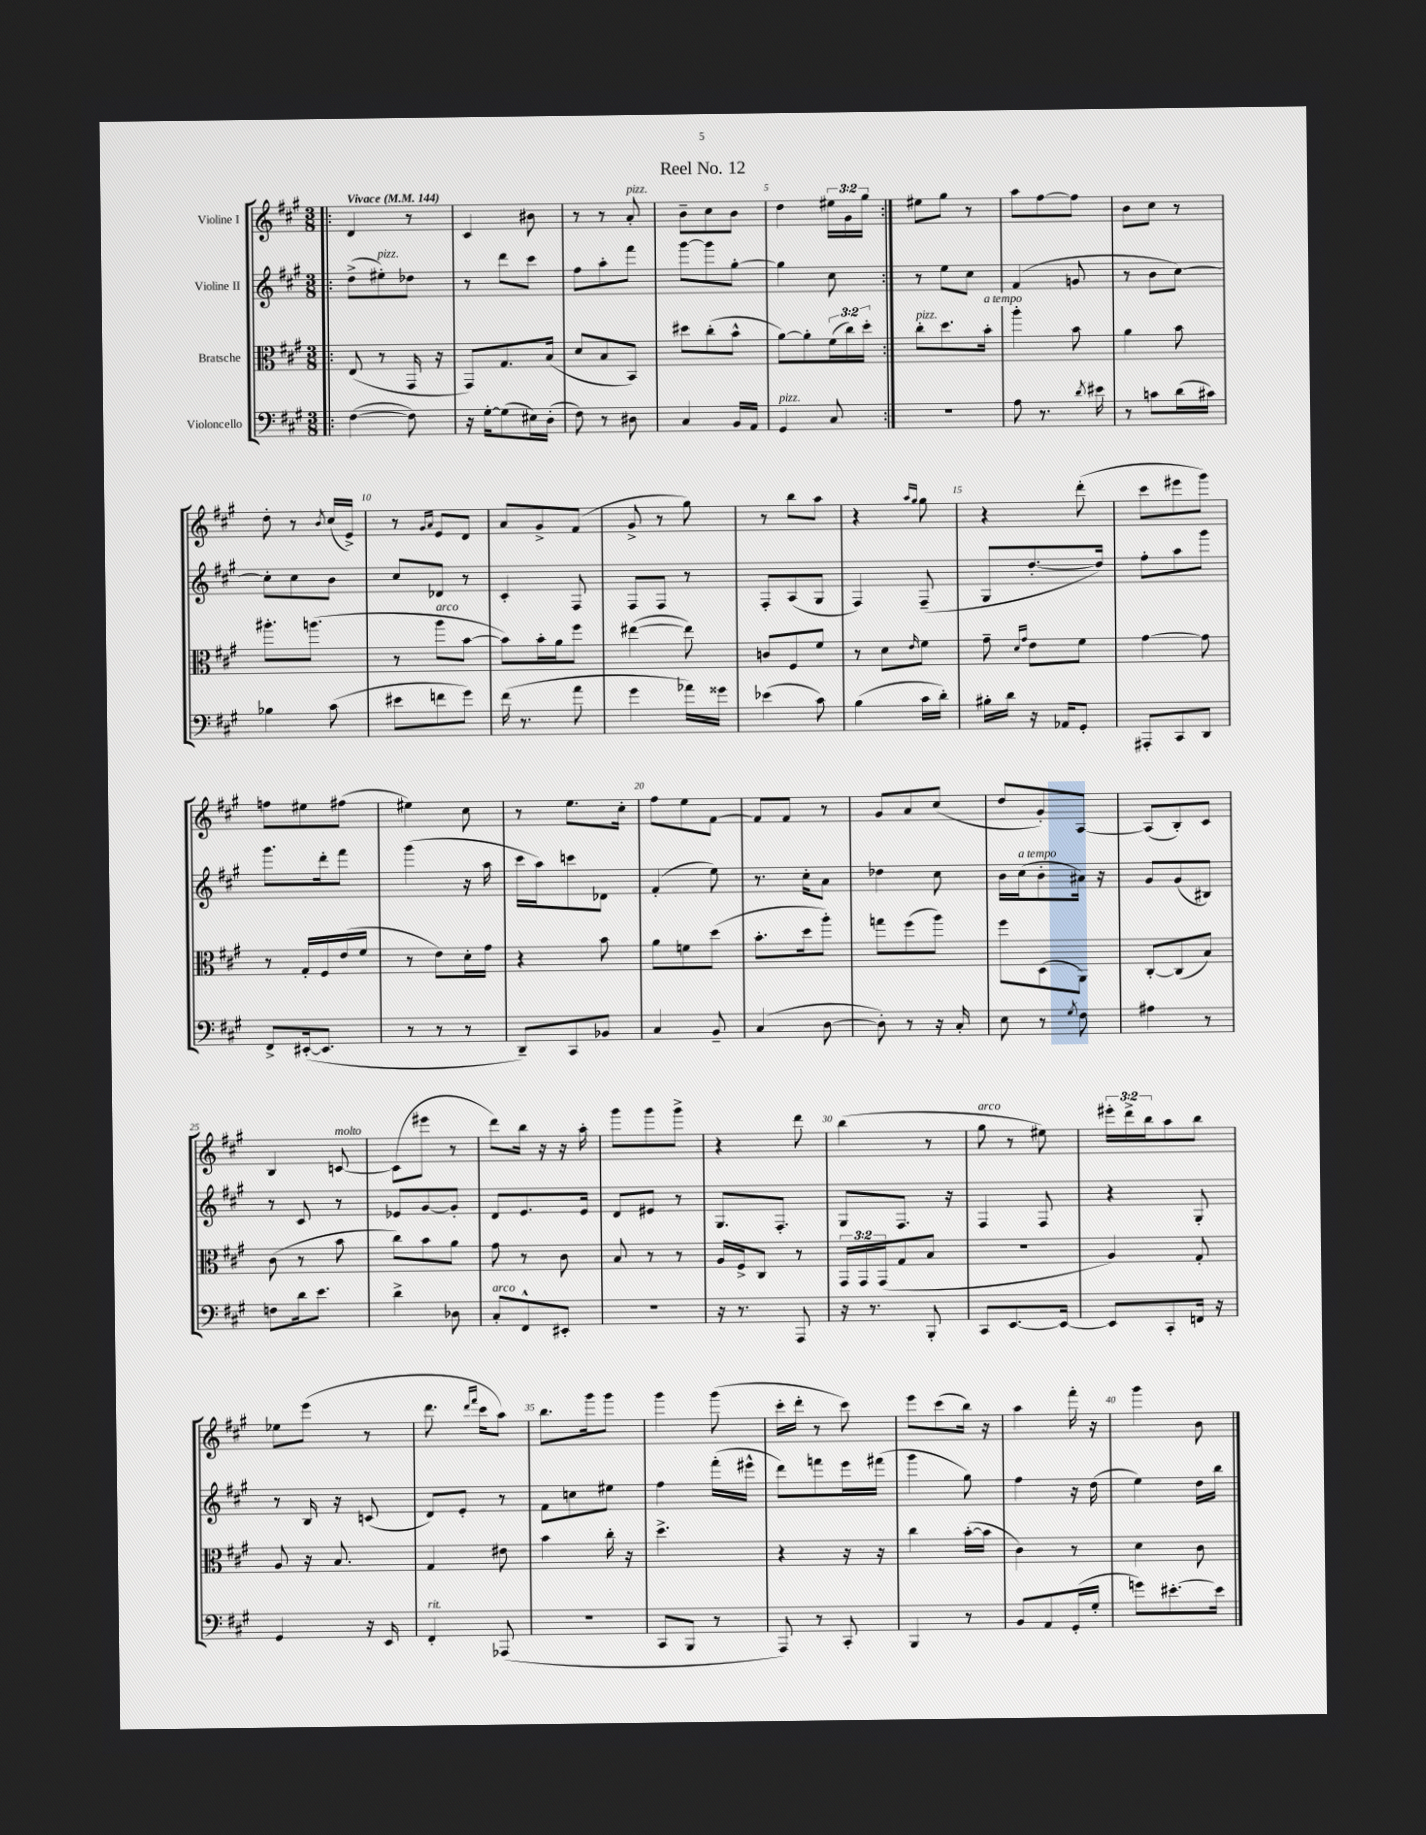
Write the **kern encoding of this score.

**kern	**kern	**kern	**kern
*part4	*part3	*part2	*part1
*staff4	*staff3	*staff2	*staff1
*I"Violoncello	*I"Bratsche	*I"Violine II	*I"Violine I
*clefF4	*clefC3	*clefG2	*clefG2
*k[f#c#g#]	*k[f#c#g#]	*k[f#c#g#]	*k[f#c#g#]
*M3/8	*M3/8	*M3/8	*M3/8
*MM144	*MM144	*MM144	*MM144
=1!|:	=1!|:	=1!|:	=1!|:
!	!	!	!LO:TX:a:B:t=Vivace
([4F#\	(8E/	(8dd^\L	4d/
!	!	!LO:TX:a:i:t=pizz.	!
.	8r	8ee#X'\)	.
8F#\])	16GG#/	8dd-X\J	8r
.	16r	.	.
=2	=2	=2	=2
16r	8GG#/L)	8r	4c#/
[16G#'\KL	.	.	.
(8G#\]	8.G#/	8ddd\L	.
16E#X\L)	.	8ccc#\J	8b#X\
(16D'\JJ	(16B/Jk	.	.
=3	=3	=3	=3
8F#\)	8d/L	8ff#\L	8r
8r	8B/	8aa'\	8r
!	!	!	!LO:TX:a:i:t=pizz.
8D#X\	8BB/J)	8fff#\J	8a'/
=4	=4	=4	=4
4C#/	8dd#X\L	[8ggg#\L	8b~\L
.	(8cc#'\	8ggg#\]	8cc#\
16BB/LL	8b^^\J	[8gg#'\J	8b\J
16AA/JJ	.	.	.
=5	=5	=5	=5
!LO:TX:a:i:t=pizz.	!	!	!
4GG#/	[8a\L)	4gg#\]	4dd\
.	8a'\]	.	.
8C#/	(24f#\L	8cc#\	24ee#X\LL
.	24cc#\)	.	24g#\
.	24dd'\JJ	.	24gg#\JJ
=6:|!	=6:|!	=6:|!	=6:|!
!	!LO:TX:a:i:t=pizz.	!	!
4.r	8cc#'\L	8r	8ee#X\L
.	8.dd\	8ee\L	8gg#\J
.	.	8cc#\J	8r
!	!LO:TX:a:i:t=a tempo	!	!
.	16b'\Jk	.	.
=7	=7	=7	=7
8A\	4aa'\	(4f#/	8aa\L
8.r	.	.	[8ff#\
.	8b\	8gn/	8ff#\J]
8qd/	.	.	.
16e#X\	.	.	.
=8	=8	=8	=8
8r	4a\	8r	8b\L
8cn\L	.	8b\L	8cc#\J
(16d\L	8b\	[8cc#\J)	8r
16c#X\JJ)	.	.	.
!!LO:LB:g=z
=9	=9	=9	=9
4B-X\	8.aa#X'\L	8cc#'\L]	8dd'\
.	.	8cc#\	8r
.	(8.aan\J	.	.
.	.	.	8qb/
(8c#\	.	8b\J	(16cc#/LL
.	.	.	16e^/JJ)
=10	=10	=10	=10
8e#X\L	8r	8cc#/L	8r
.	.	.	16qqg#/LL
.	.	.	16qqa/JJ
!	!LO:TX:a:i:t=arco	!	!
8fn\	8aa\L	8d-X/J	8e/L
8g#\J)	[8b\J	8r	8d/J
=11	=11	=11	=11
(16f#\	8b\L])	4c#'/	8a/L
8.r	.	.	.
.	16b'\L	.	8g#^/
.	16a\J	.	.
8a\	8ff#\J	8F#/	(8f#/J
=12	=12	=12	=12
4g#\	([4ee#X\	8F#/L	8g#^/
.	.	8F#/J	8r
16a-X\LL)	8ee#\])	8r	8gg#\)
16g##X\JJ	.	.	.
=13	=13	=13	=13
(4e-X\	8cn/L	8F#'/L	8r
.	8F#/	(8A/	8bb\L
8c#\)	8f#/J	8G#/J	8aa\J
=14	=14	=14	=14
(4B\	8r	4F#/)	4r
.	8d\L	.	.
.	.	.	16qqaa/LL
.	16qqe/	.	16qqgg#/JJ
16c#\LL	8f#\J	(8F#~/	8gg#\
16d'\JJ)	.	.	.
=15	=15	=15	=15
16B#X'\LL	8g#~\	8G#/L	4r
16d\JJ	.	.	.
.	16qqd/LL	.	.
.	16qqg#/JJ	.	.
16r	8e\L	[8.dd'/	.
16AA-X/KL	.	.	.
8GG#'/J	8f#\J	.	(8ddd'\
.	.	16dd/Jk])	.
=16	=16	=16	=16
8AAA#X'/L	[4g#\	8ff#'\L	8ccc#\L
8CC#/	.	8aa\	8eee#X\
8DD/J	8g#\]	8ggg#\J	8ggg#\J)
!!LO:LB:g=z
=17	=17	=17	=17
8FF#^/L	8r	8.ggg#\L	8ffn\L
([16EE#X'/k	16G#'/LL	.	8ee#X\
8.EE#/J]	16F#/	16ddd'\k	.
.	(16e/	8fff#\J	(8ff#X\J
.	16f#/JJ	.	.
=18	=18	=18	=18
8r	8r	(4ggg#\	4ee#X\)
8r	8e\L)	.	.
8r	16d'\L	16r	8cc#\
.	16g#\JJ	16aa\	.
=19	=19	=19	=19
8DD~/L)	4r	16ccc#\LL	8r
.	.	16aa\J)	.
8CC#/	.	8cccn\	8.ee\L
8BB-X/J	8b\	8d-X\J	.
.	.	.	16cc#'\Jk
=20	=20	=20	=20
4C#/	8a\L	(4f#'/	8ff#\L
.	8fn\	.	8ee\
8BB~/	(8dd\J	8ee\)	[8f#\J
=21	=21	=21	=21
(4C#/	8.b'\L	8.r	8f#/L]
.	.	.	8f#/J
.	16dd\k	16cc#'\KL	.
[8D\	8aa'\J)	8a\J	8r
=22	=22	=22	=22
8D'\])	8ggn\L	4dd-X\	8g#/L
8r	(8ff#\	.	8a/
16r	8aa\J)	8cc#\	(8cc#/J
16C#'/	.	.	.
=23	=23	=23	=23
8E\	8ff#\L	16b\LL	8dd/L
!	!	!LO:TX:a:i:t=a tempo	!
.	.	(16cc#\J	.
8r	(8D\	8b'\	8g#'/)
8qG#/	.	.	.
8F#\	8AA\J)	16a#X\Jk)	[8A/J
.	.	16r	.
=24	=24	=24	=24
4A#X\	[8C#'/L	8g#/L	(8A/L]
.	(8C#/]	(8g#/	8B'/)
8r	8B/J)	8B#X/J)	8c#/J
!!LO:LB:g=z
=25	=25	=25	=25
8Fn\L	(8c#\	8r	4B/
16d\k	8r	8c#/	.
8.e\J	.	.	.
!	!	!	!LO:TX:a:i:t=molto
.	8b\	8r	[8cn/
=26	=26	=26	=26
4d^\	8cc#\L)	8e-X/L	(8c\L]
.	8b\	[8g#/	8eee#X\J
8D-X\	8a\J	8g#'/J]	8r
=27	=27	=27	=27
!LO:TX:a:i:t=arco	!	!	!
8C#'/L	8g#\	8d/L	8ddd\L)
8FF#^^/	8r	8.e/	16bb\Jk
.	.	.	16r
8EE#X'/J	8c#\	.	16r
.	.	16e/Jk	16aa'\
=28	=28	=28	=28
4.r	8B/	8d/L	8ggg#\L
.	8r	8e#X/J	8ggg#\
.	8r	8r	8ggg#^\J
=29	=29	=29	=29
16r	16A/LL	8.G#/L	4r
8.r	16F#^/J	.	.
.	8C#/J	.	.
.	.	8.F#'/J	.
8AAA/	8r	.	8ddd\
=30	=30	=30	=30
16r	24GG#/LL	8G#/L	(4bb\
.	24GG#/	.	.
8.r	.	.	.
.	(24GG#/J	.	.
.	8G#/	8.F#/J	.
8BBB'/	8B/J	.	8r
.	.	16r	.
=31	=31	=31	=31
!	!	!	!LO:TX:a:i:t=arco
8CC#/L	4.r	4F#/	8gg#\
[8.EE/	.	.	8r
.	.	8F#/	8ee#X\)
16EE/Jk_	.	.	.
=32	=32	=32	=32
8EE/L]	4A/)	4r	24eee#X'\LL
.	.	.	24ddd^\
.	.	.	24bb\J
8CC#'/	.	.	8aa\
16FFn/Jk	8G#'/	8G#'/	8bb\J
16r	.	.	.
!!LO:LB:g=z
=33	=33	=33	=33
4GG#/	8A/	8r	8ee-X\L
.	16r	16B/	(8eee\J
.	8.B/	16r	.
16r	.	(8cn/	8r
16EE/	.	.	.
=34	=34	=34	=34
!LO:TX:a:i:t=rit.	!	!	!
4FF#'/	4G#/	8d/L)	8.ddd\
.	.	8e'/J	.
.	.	.	16qqddd/LL
.	.	.	16qqfff#/JJ
.	.	.	16ccc#\KL
(8AAA-X/	8e#X\	8r	8aa\J)
=35	=35	=35	=35
4.r	4b\	8f#\L	8.bb\L
.	.	8ccn\	.
.	.	.	16ggg#\k
.	16cc#'\	8ee#X\J	8ggg#\J
.	16r	.	.
=36	=36	=36	=36
8CC#/L	4.dd^\	4ff#\	4ggg#\
8BBB/J	.	.	.
8r	.	(16fff#'\LL	(8ggg#\
.	.	16eee#X^^\JJ	.
=37	=37	=37	=37
8AAA/)	4r	8ddd\L)	16ccc#'\LL
.	.	.	16ddd'\JJ
8r	.	8fffn\	8r
8CC#'/	16r	16eee\L	8ccc#\)
.	16r	(16fff#X\JJ	.
=38	=38	=38	=38
4BBB/	4cc#\	4ggg#\	8eee\L
.	.	.	(8ccc#\
8r	([16b'\LL	8gg#\)	16bb\Jk)
.	16b\JJ]	.	16r
=39	=39	=39	=39
8BB/L	4c#\)	4ff#\	4aa\
8AA/	.	.	.
(16GG#'/L	8r	16r	16fff#'\
16G#'/JJ	.	(16dd\	16r
=40	=40	=40	=40
8gn\L)	4d\	4ee\)	4ggg#\
[8.e#X'\	.	.	.
.	8c#\	16dd\LL	8b\
16e#\Jk]	.	16bb\JJ	.
==	==	==	==
*-	*-	*-	*-
